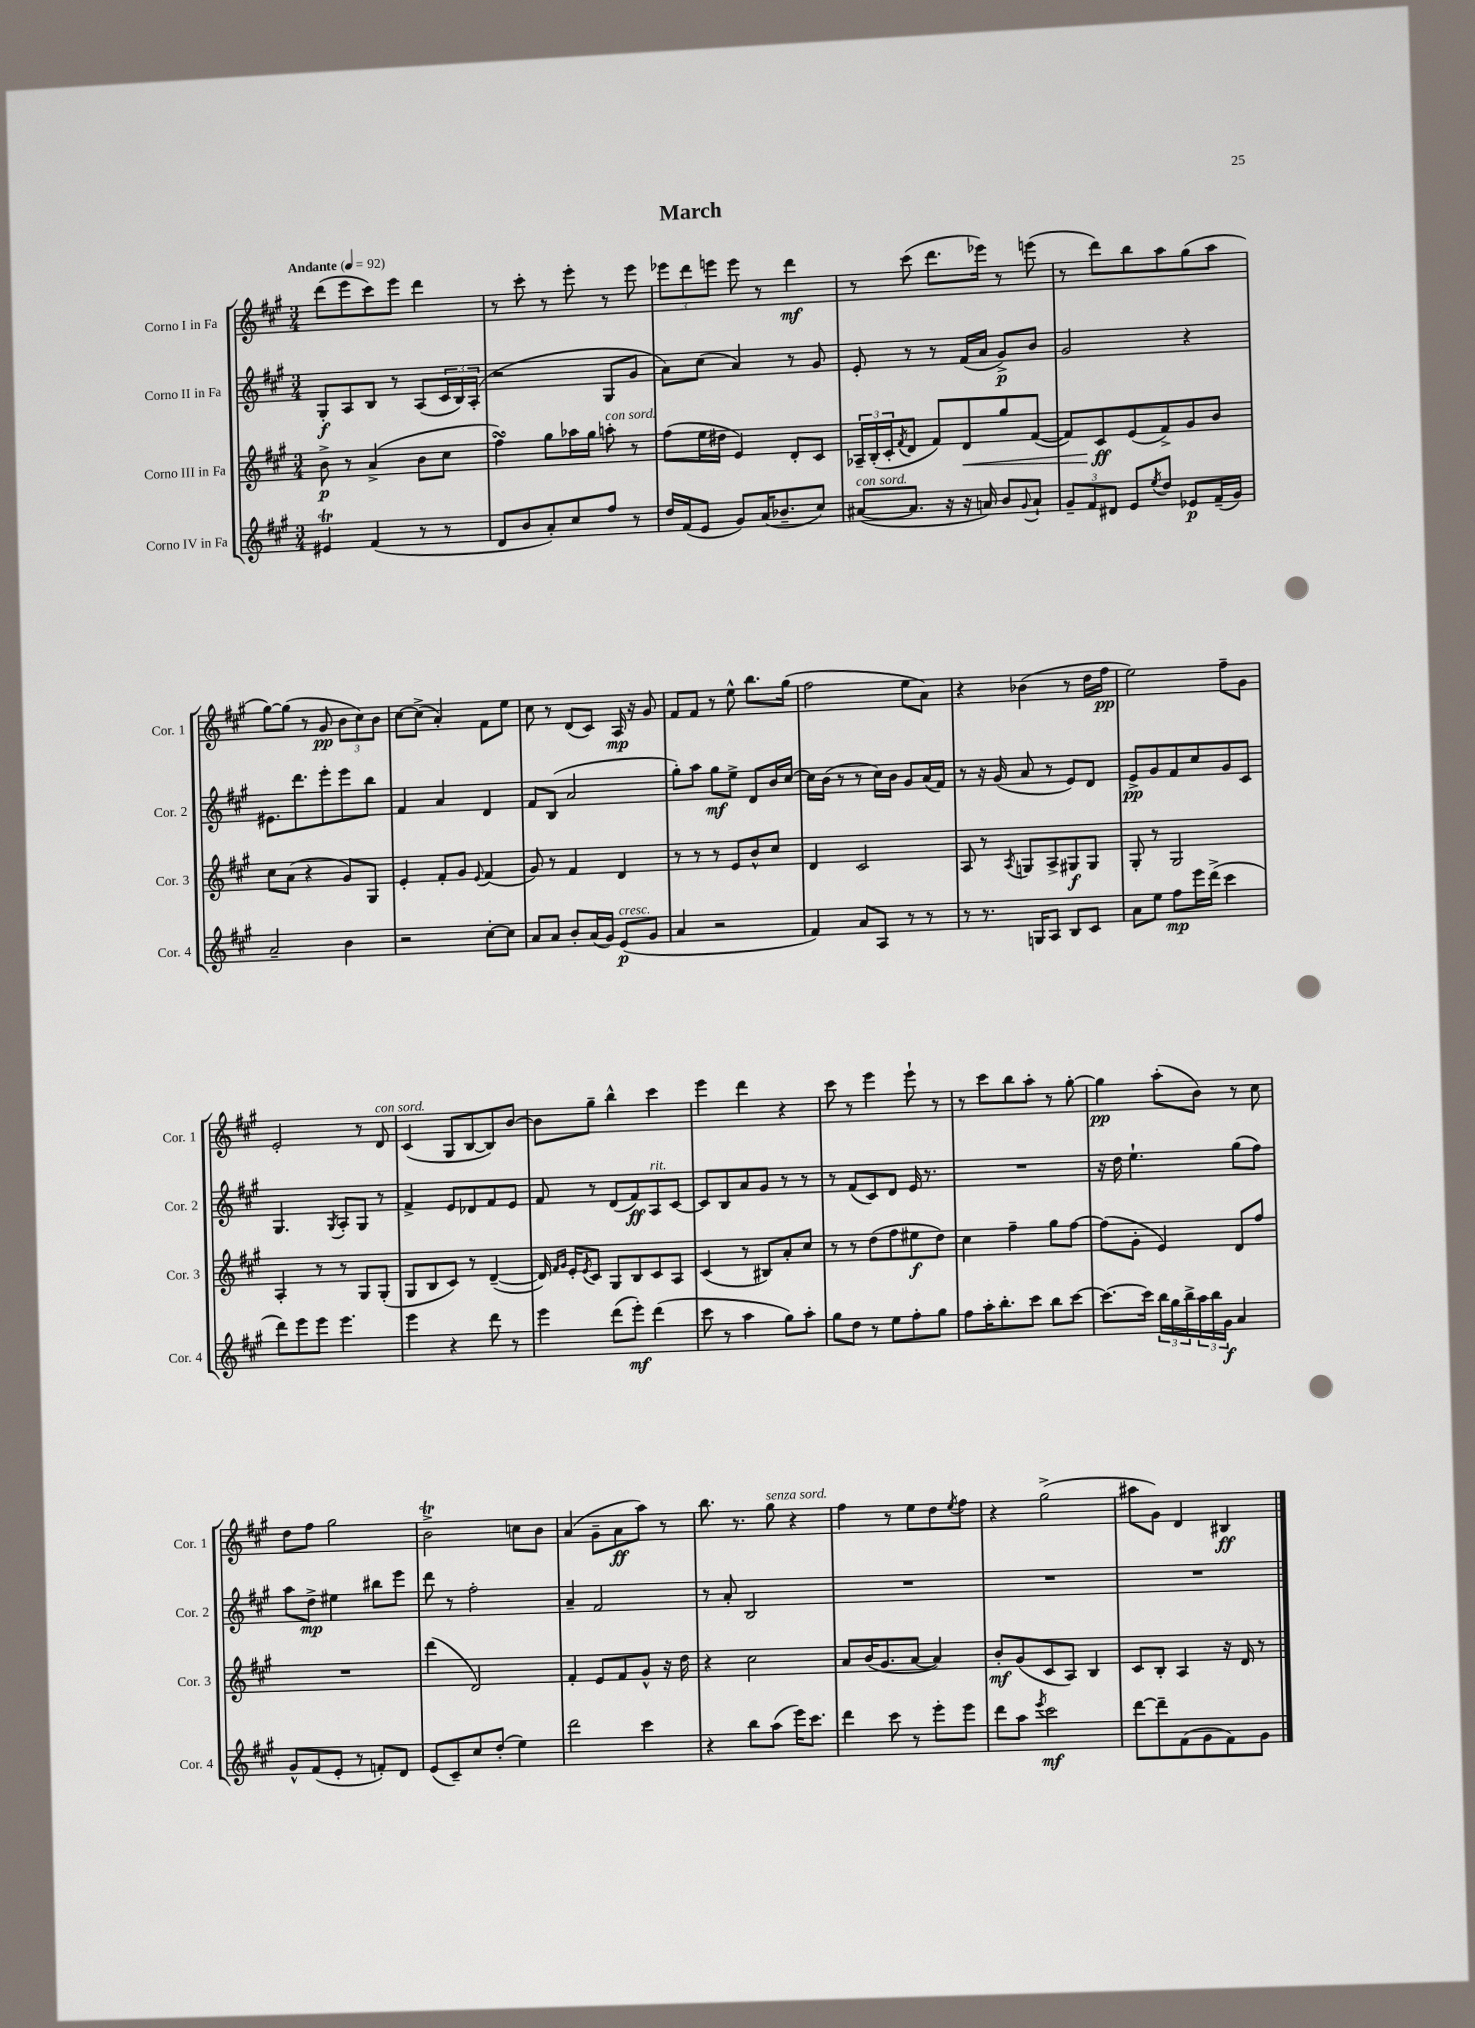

**kern	**kern	**kern	**kern
*staff4	*staff3	*staff2	*staff1
*clefG2	*clefG2	*clefG2	*clefG2
*k[f#c#g#]	*k[f#c#g#]	*k[f#c#g#]	*k[f#c#g#]
*M3/4	*M3/4	*M3/4	*M3/4
*MM92	*MM92	*MM92	*MM92
4e#	8b^	8G#'	(8ddd
.	8r	8A	8eee
(4f#	(4a^	8B	8ccc#)
.	.	8r	8eee
8r	8b	(8A	4ddd
8r	8cc#	24c#	.
.	.	24B)	.
.	.	(24A'	.
=	=	=	=
8d	4ff#)	2r	8r
8b	.	.	8ccc#'
8a')	8gg#	.	8r
8cc#	16aa-	.	8eee'
.	16gg#	.	.
8ff#	8aa'	8G#	8r
8r	8r	8g#	8eee
=	=	=	=
16dd	(8ff#	8a)	12eee-
(16f#	.	.	.
.	.	.	12ddd
8e	16ee	(8cc#	.
.	.	.	12eee
.	16dd#	.	.
8g#)	4e)	4a)	8eee
(16a	.	.	8r
8.b-~	.	.	.
.	8d'	8r	4ddd
8cc#)	8c#	8g#	.
=	=	=	=
([8a#	24A-~	8e'	8r
.	(24B'	.	.
.	24c#'	.	.
.	8qf#	.	.
8.a#]	8d	8r	(8ccc#
.	8f#)	8r	8.ddd
16r	.	.	.
16r	8d	(16f#	.
16a)	.	16a	16eee-)
8b	8gg#	8g#^)	8r
8qqg#	.	.	.
8a`	([8f#	8b	(8eee
=	=	=	=
12g#~	8f#])	2g#	8r
12f#	.	.	.
.	8c#	.	8ddd)
12d#	.	.	.
8e	(8e	.	8bb
8qee	.	.	.
8dd	8f#^)	.	8aa
8e-	8g#	4r	(8gg#
(16f#~	8b	.	8aa
16g#)	.	.	.
=	=	=	=
2a~	8cc#	8.e#	[8gg#)
.	(8a	.	(8gg#]
.	.	8.ddd	.
.	4r	.	8r
.	.	8eee'	8g#
4b	8g#)	8eee	12b
.	.	.	12cc#)
.	8G#	8bb	.
.	.	.	12b
=	=	=	=
2r	4e'	4f#	[8cc#
.	.	.	(8cc#^]
.	8f#'	4a	4a')
.	8g#	.	.
.	8qqe	.	.
[8cc#'	(4f#	4d	8f#
8cc#]	.	.	8ee
=	=	=	=
8a	8g#)	8f#	8cc#
8a	8r	(8B	8r
8b'	4f#	2a	(8d
(16a	.	.	8c#)
16g#)	.	.	.
(8e	4d	.	16A
.	.	.	16r
8g#	.	.	8g#
=	=	=	=
4a	8r	8gg#')	8f#
.	8r	8aa	8f#
2r	8r	8gg#	8r
.	8e	8ee^	8ee^^
.	8b^^	8d	8.bb
.	8cc#	16b	.
.	.	[16cc#	(16gg#
=	=	=	=
4f#)	4d	16cc#]	2ff#
.	.	(16b	.
.	.	8r	.
8a	2c#	8r	.
8A	.	16cc#)	.
.	.	16b	.
8r	.	8g#	8ee
8r	.	(16a	8a)
.	.	16f#)	.
=	=	=	=
8r	8A	8r	4r
8.r	8r	16r	.
.	.	(16g#	.
.	8qA	.	.
.	8G	8a	(4b-
16G	.	.	.
8A	8A^	8r	.
8B	8G#	8e)	8r
8c#	8G#	8d	16dd
.	.	.	16ff#
=	=	=	=
8a	8G#'	8e^	2ee)
8ee	8r	8g#	.
8ff#	2G#	8f#	.
16eee	.	8cc#	.
(16ddd^	.	.	.
4ccc#	.	8g#	8ff#~
.	.	8c#	8g#
=	=	=	=
8ddd)	4A'	4.G#	2e'
8eee	.	.	.
8eee	8r	.	.
.	.	8qG#	.
4.eee	8r	8A'	.
.	8G#	8G#	8r
.	(8G#'	8r	8d
=	=	=	=
4eee	8G#	4f#^	(4c#
.	8B	.	.
4r	8c#)	8e	8G#
.	8r	8d-	[8B
8ddd	([4d~	8f#	8B])
8r	.	8e	[8b
=	=	=	=
4eee	16d])	8f#	8b]
.	16qqf#	.	.
.	16qqg#	.	.
.	16e'	.	.
.	8qe	.	.
.	8c#	8r	8gg#~
(8ddd	8G#	(8d	4bb^^
8eee')	8B	8f#)	.
(4ddd	8c#	8A	4ccc#
.	8A	[8c#	.
=	=	=	=
8ccc#	(4c#	8c#]	4eee
8r	.	8B	.
4aa	8r	8a	4ddd
.	8B#)	8g#	.
8gg#)	8a'	8r	4r
8aa'	8cc#	8r	.
=	=	=	=
8gg#	8r	8r	8ccc#
8dd	8r	(8f#	8r
8r	(8dd	8c#)	4eee
8ee	8ff#	8d	.
8ff#'	8ee#	16e	8eee`
.	.	8.r	.
8gg#	8dd)	.	8r
=	=	=	=
8ff#	4cc#	2.r	8r
16aa'	.	.	8ccc#
8.bb'	.	.	.
.	4ff#~	.	8bb
8ccc#	.	.	8aa'
8bb	8gg#	.	8r
[8ccc#	[8ff#	.	[8gg#'
=	=	=	=
8.ccc#_	(8ff#]	16r	4gg#]
.	.	16dd	.
.	8g#'	4.ee`	.
16ccc#]	.	.	.
24bb	4e)	.	(8aa'
24gg#	.	.	.
24bb^	.	.	.
24aa	.	.	8b)
24bb	.	.	.
24g#	.	.	.
4a	8d	(8gg#	8r
.	8ff#	8ff#)	8cc#
=	=	=	=
8g#^^	2.r	8aa	8dd
(8f#	.	8dd^	8ff#
8e'	.	4ee#	2gg#
8r	.	.	.
8f')	.	8bb#	.
8d	.	8eee	.
=	=	=	=
(8e	(4ddd	8ddd	2b^
8c#~)	.	8r	.
8cc#	2d)	2ff#'	.
(8dd'	.	.	.
4ee)	.	.	8cc
.	.	.	8b
=	=	=	=
2ddd	4f#'	4a~	(4a
.	8e	2f#	8g#~
.	8f#	.	8a
4ccc#	8g#^^	.	8aa)
.	16r	.	8r
.	16dd	.	.
=	=	=	=
4r	4r	8r	8.bb
.	.	8a'	.
.	.	.	8.r
8bb	2cc#	2B	.
(8aa	.	.	8gg#
16eee)	.	.	4r
8.ccc#	.	.	.
=	=	=	=
4ddd	8a	2.r	4ff#
.	(16b	.	.
.	8.g#	.	.
8ccc#	.	.	8r
8r	[8a	.	8ee
8eee'	4a])	.	8dd
.	.	.	8qee
8eee	.	.	8ff#
=	=	=	=
8ddd	8b'	2.r	4r
8aa	(8g#	.	.
8qeee	.	.	.
2ccc#	8c#	.	(2gg#^
.	8A)	.	.
.	4B	.	.
=	=	=	=
[8ddd	8c#	2.r	8aa#
8ddd~]	8B'	.	8g#)
(8f#	4A	.	4d
8g#	.	.	.
8f#)	16r	.	4B#
.	16d	.	.
8g#	8r	.	.
==	==	==	==
*-	*-	*-	*-
